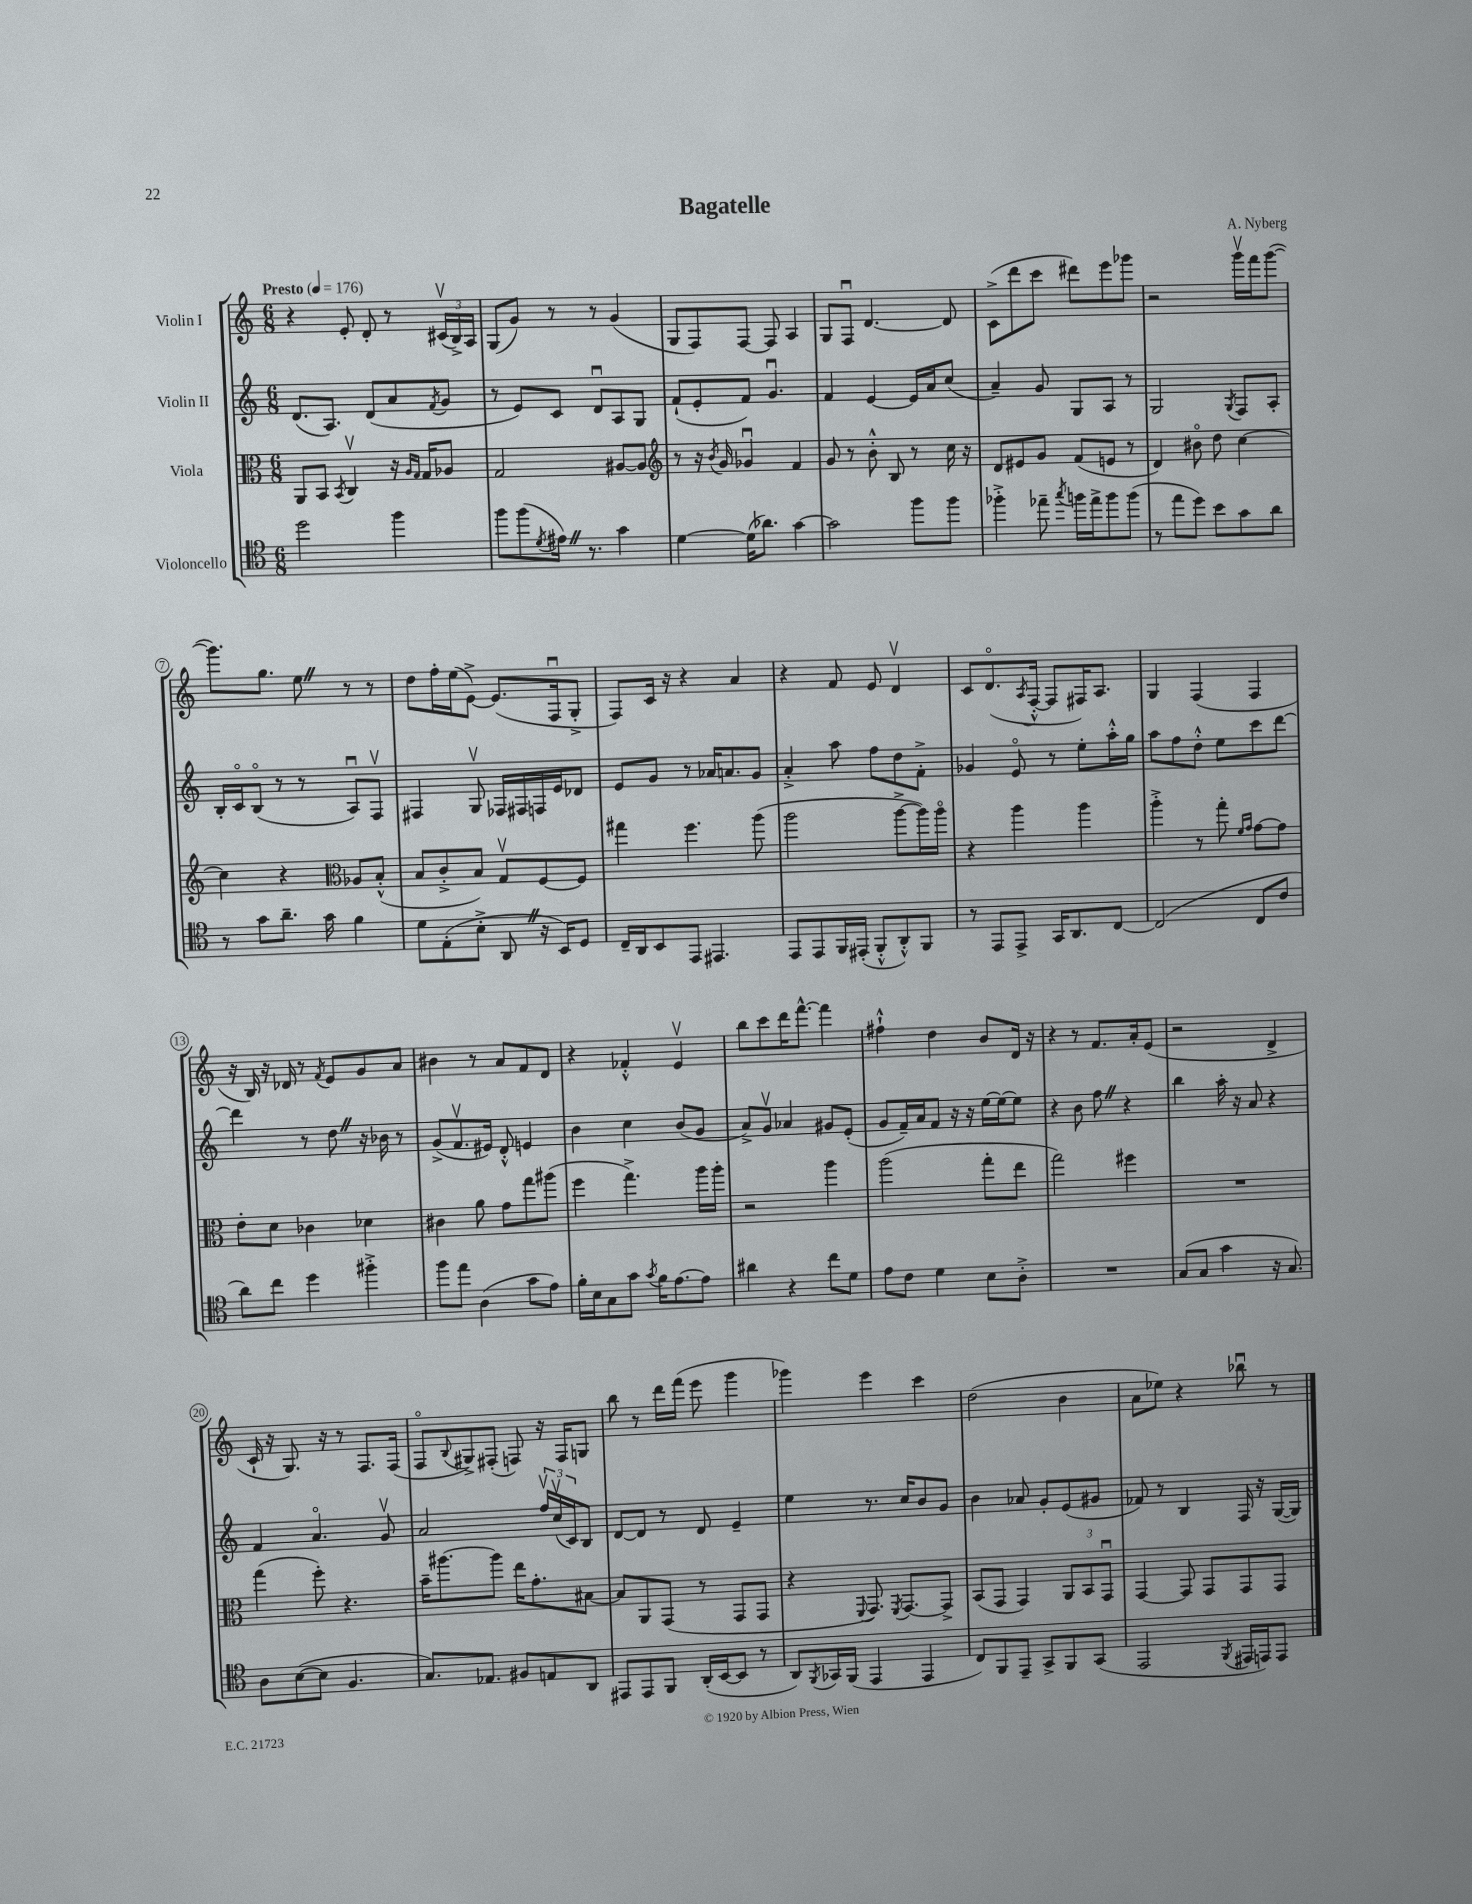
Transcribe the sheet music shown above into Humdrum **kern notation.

**kern	**kern	**kern	**kern
*staff4	*staff3	*staff2	*staff1
*clefC4	*clefC3	*clefG2	*clefG2
*k[]	*k[]	*k[]	*k[]
*M6/8	*M6/8	*M6/8	*M6/8
*MM176	*MM176	*MM176	*MM176
2dd	8AA	(8.d	4r
.	8BB	.	.
.	.	8.A)	.
.	8qBB	.	.
.	4Cv	.	8e'
.	.	(8d	8d'
4ff	16r	8a	8r
.	16qqA	.	.
.	16qqG	.	.
.	16G	.	.
.	.	8qf	.
.	8A-	8g	(24c#v
.	.	.	24B^)
.	.	.	24A
=	=	=	=
8ff	2G	8r	(8G
(8ff	.	8e)	8g)
8qd	.	.	.
16e#)	.	8c	8r
8.r	.	.	.
.	.	8du	8r
4g	[8A#	8A	(4g
.	8A#]	8G	.
=	=	=	=
*	*clefG2	*	*
[4d	8r	(8f`	8G
.	16r	8e'	8F)
.	8qb	.	.
.	16g	.	.
(16d]	4g-u	8f)	[8F
8.a-)	.	.	.
.	.	4.gu	8F]
[4g	4f	.	4A
=	=	=	=
2g]	8g	4f	8G
.	8r	.	8Fu
.	8b'^^	[4e	[4.d
.	8B	.	.
8ff	8r	16e]	.
.	.	16a	.
8ff	16cc	(8cc	8d]
.	16r	.	.
=	=	=	=
4ff-'^	8d	4a~)	(8c^
.	8e#	.	8ddd
8ee-~	8g	8g	8ccc
8qgg	.	.	.
16ff	(8f	8G	8ddd#)
16ee-^	.	.	.
8ff	8e	8A	8eee
(8ff	8r	8r	8ggg-
=	=	=	=
8r	4d)	2G	2r
8ee	.	.	.
8dd)	8b#o	.	.
8b	8dd	.	.
.	.	8qG	.
8g	[4cc	8F	16gggv
.	.	.	16fff
8a	.	8A'	([8ggg
=	=	=	=
8r	4cc]	16B'	8.ggg])
.	.	16co	.
8g	.	(8Bo	.
.	.	.	8.gg
8.a~	4r	8r	.
.	.	8r	8ee
16g	.	.	.
*	*clefC3	*	*
4f	8A-	8Au)	8r
.	(8B'^^	8Fv	8r
=	=	=	=
8d	8B	4F#	8dd
(8E'	8c'^	.	16ff'
.	.	.	(16ee
8B'^	8B)	8Gv	[8e^)
8AA	8Gv	16F-	(8.e]
.	.	16F#	.
16r	[8F	16F	.
16BB)	.	16e	16Fu
8D	8F]	8d-	8G'^
=	=	=	=
16C~	4gg#	8e	8F)
16AA	.	.	.
8BB	.	8g	16c
.	.	.	16r
8EE	4.ff	8r	4r
4.EE#	.	16a-	.
.	.	8.a	.
.	.	.	4a
.	(8aa	8g	.
=	=	=	=
8EE	2aa	4a'^	4r
8EE	.	.	.
16FF	.	8aa	8f
(16EE#'	.	.	.
8FF'^^	.	8ff	8e
8AA'^^)	[8aa^	8dd	4dv
8FF	16aa])	8f'^	.
.	16aao	.	.
=	=	=	=
8r	4r	4g-	8c
8EE	.	.	(8.do
8EE^	4aa	8eo	.
.	.	.	8qA
.	.	.	[16F'^^
16GG	.	8r	8F]
8.AA	.	.	.
.	4aa	8ee'	16F#)
.	.	.	8.A
[8C	.	16aa'^^	.
.	.	16gg	.
=	=	=	=
(2C]	4aa'^	8aa	4G
.	.	8ff	.
.	8r	8dd'^^	(4F
.	8gg'	8ee	.
.	16qqf	.	.
.	16qqg	.	.
8C	[8g	8ccc	4F
8c	8g]	[8ddd	.
=	=	=	=
8a)	8e'	4ddd]	16r
.	.	.	16B)
8cc	8d	.	16r
.	.	.	16d-
4dd	4c-	8r	8r
.	.	.	8qf
.	.	8dd	8e
4ff#'^	4d-	16r	8g
.	.	16b-	.
.	.	8r	8a
=	=	=	=
8ff	4c#	(8g^	4b#
8ee	.	8.fv	.
(4A	8a	.	8r
.	.	16e#)	.
.	8g	8d'^^	8a
8g	8gg	4e	8f
8e)	(8aa#	.	8d
=	=	=	=
16f'	4ff	4b	4r
16B	.	.	.
8G	.	.	.
8g	4.gg^)	4cc	4f-'^^
8qg	.	.	.
16f	.	.	.
[8.e	.	.	.
.	.	(8b	4ev
8e]	16aa	8g	.
.	16aa'	.	.
=	=	=	=
4a#	2r	8a^)	8bb
.	.	8gv	8ccc
4r	.	4a-	16ddd
.	.	.	[8.fff^^
8cc	4aa	8g#	4fff]
8d	.	(8e'	.
=	=	=	=
8e	(2aa	8g	4ff#`^^
8c	.	16f~)	.
.	.	16a	.
4d	.	8f	4dd
.	.	16r	.
.	.	16r	.
8B	8gg'	[16ee	8b
.	.	16ee_	.
8A'^	8ee	8ee]	16d
.	.	.	16r
=	=	=	=
2.r	2gg)	4r	4r
.	.	8b	8r
.	.	8ff	8.f
.	4ff#	4r	.
.	.	.	16a'
.	.	.	(8e
=	=	=	=
(8G	2.r	4bb	2r
8G	.	.	.
4g	.	16aa'	.
.	.	16r	.
.	.	8a	.
16r	.	4r	4d^
8.G)	.	.	.
=	=	=	=
8A	(4gg	4f	16c`
.	.	.	16r
([8B	.	.	8.G)
8B]	8ff')	4.ao	.
.	.	.	16r
4.F	4.r	.	8r
.	.	.	8.F
.	.	8gv	.
.	.	.	(16F
=	=	=	=
8.G)	16b~	2a	8Fo
.	[8.aa#	.	.
.	.	.	8qqB
.	.	.	8G#^)
8.E-	.	.	.
.	8aa#]	.	(8F#'
8F#	16ee	.	8F)
.	8.g'	.	.
8E	.	24ffv	16r
.	.	(24ccv	.
.	.	.	16F
.	.	24c)	.
8AA	[8B#	8B	8G
=	=	=	=
8EE#	8B#]	[8d	8bb
8EE#	8AA	8d]	8r
8FF	(8GG	8r	16ddd
.	.	.	(16fff
(16AA'	8r	8d	8eee
[16BB	.	.	.
8BB]	8GG	4e~	4ggg
8r	8GG	.	.
=	=	=	=
8AA)	4r	4ee	4ggg-)
8qFF	.	.	.
16GG-	.	.	.
(16FF	.	.	.
.	8qqFF	.	.
4EE	8.GG)	8.r	4eee
.	8qFF	.	.
.	[8.GG	16cc	.
4EE	.	8b	4ccc
.	8GG^]	8g	.
=	=	=	=
8C)	(8BB	4b	(2dd
8FF	8GG	.	.
8EE~	4GG)	8a-	.
8GG^	.	8g'	.
8FF	12AA	(8e	4b
.	12BB	.	.
(8GG	.	8g#	.
.	12GGu	.	.
=	=	=	=
2EE	[4GG	8f-)	8a
.	.	8r	8ee-)
.	8GG]	4B	4r
.	8GG	.	.
8qFF	.	.	.
16EE#	8GG	16F	8bb-u
16EE)	.	16r	.
8EE	8GG	([16G	8r
.	.	16G])	.
==	==	==	==
*-	*-	*-	*-
